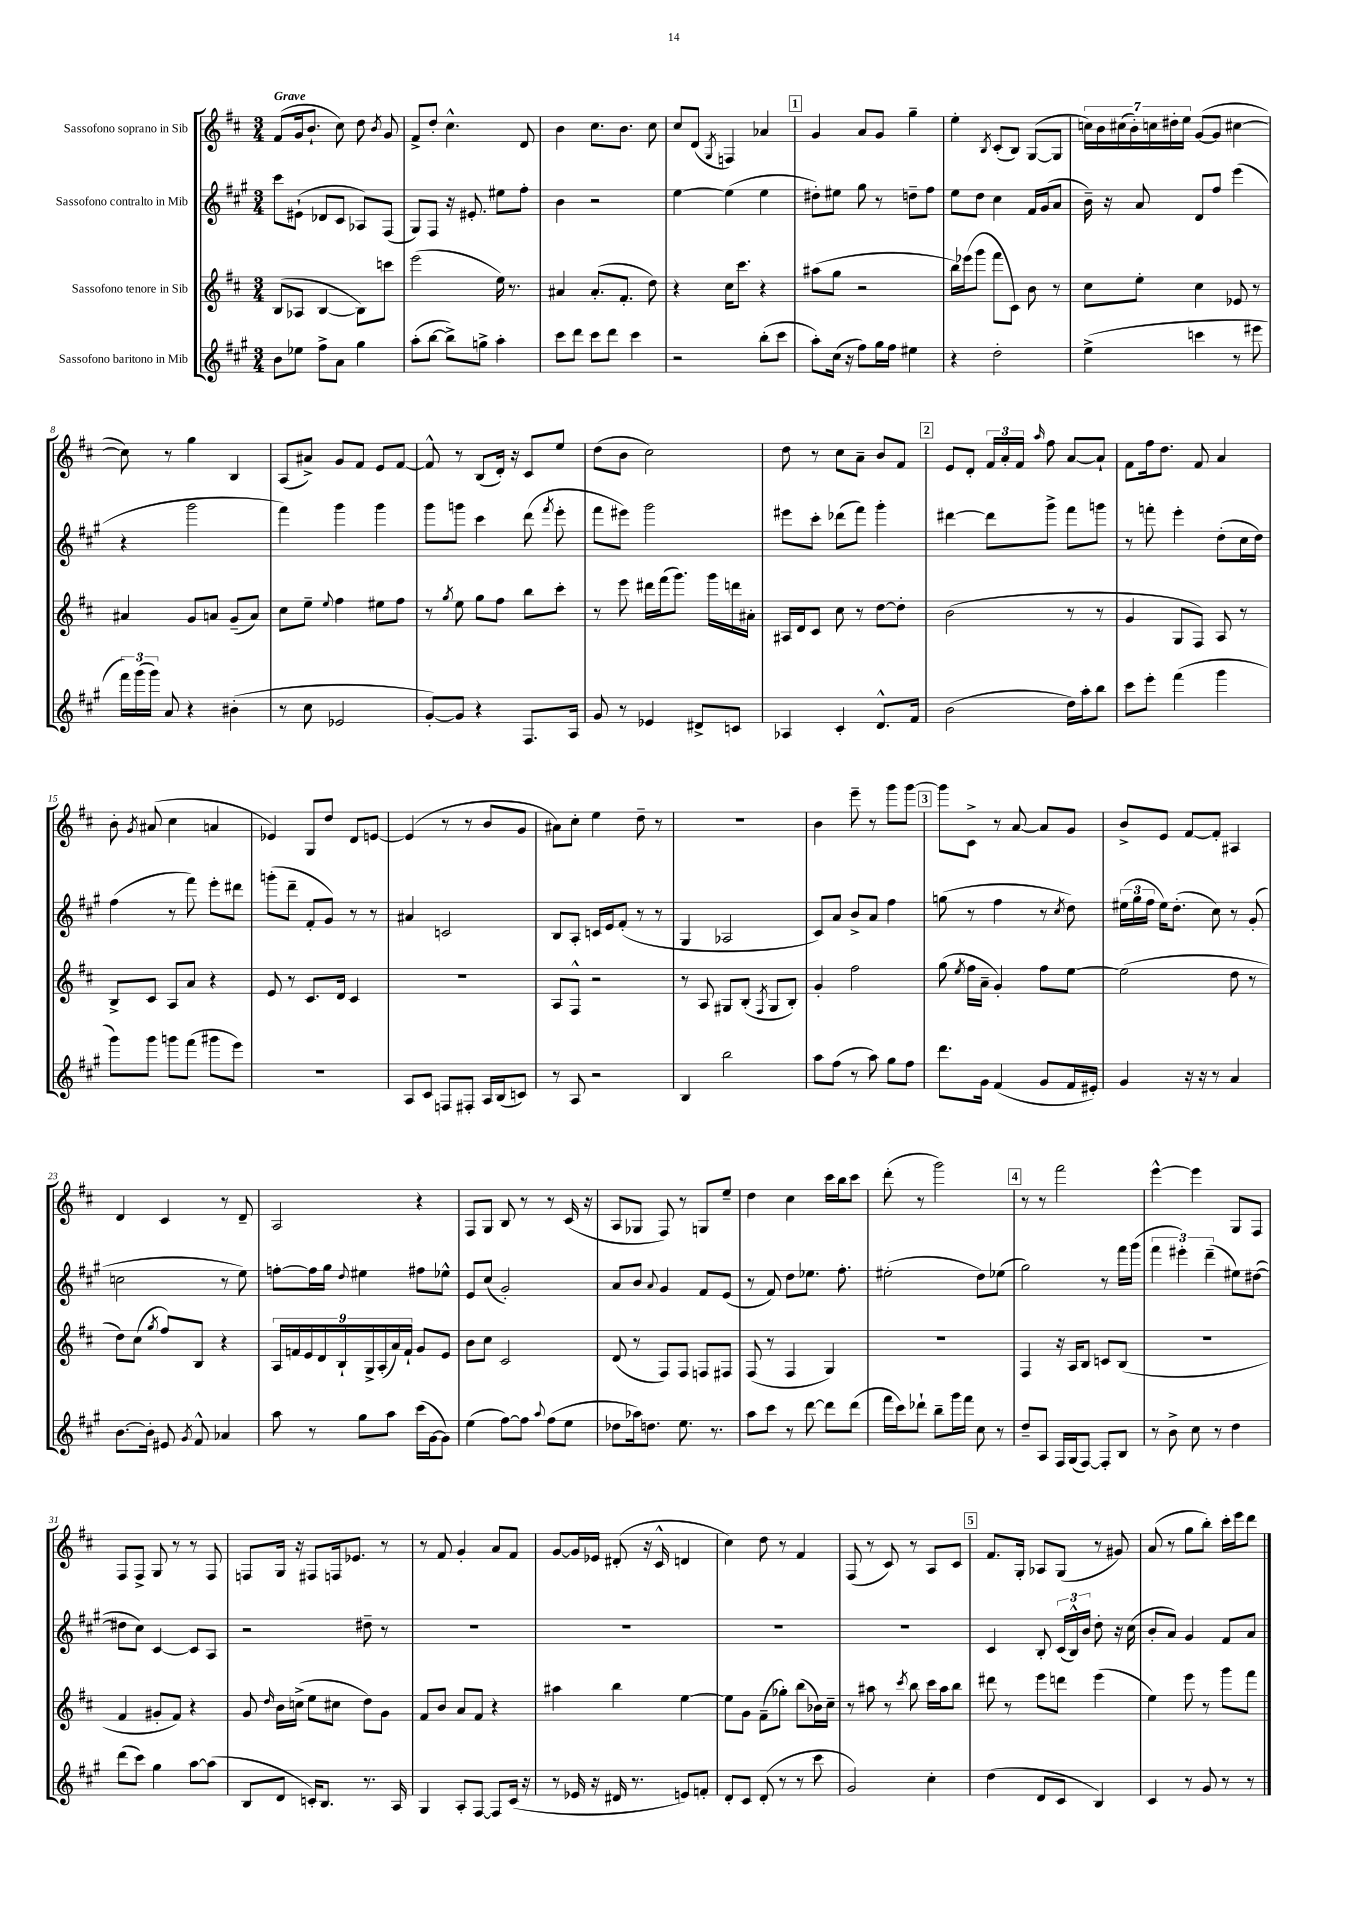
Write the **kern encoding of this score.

**kern	**kern	**kern	**kern
*staff4	*staff3	*staff2	*staff1
*clefG2	*clefG2	*clefG2	*clefG2
*k[f#c#g#]	*k[f#c#]	*k[f#c#g#]	*k[f#c#]
*M3/4	*M3/4	*M3/4	*M3/4
8b	(8B	8ccc#	(8f#
8ee-	8A-	(8e#`	16g
.	.	.	8.b`
8ff#^	[4B	8d-	.
8a	.	8c#	8cc#)
4gg#	8B])	8A-)	8dd
.	.	.	8qb
.	8ccc	(8F#	8g
=	=	=	=
(8aa'	(2eee	8G#)	8f#^
[8bb	.	8F#	8dd'
8bb^])	.	16r	4.cc#^^
.	.	8.e#'	.
8gg^	.	.	.
4aa'	16ee)	8ee#	.
.	8.r	.	.
.	.	8ff#'	8d
=	=	=	=
8ccc#	4a#	4b	4b
8ddd	.	.	.
8ccc#	(8.a#'	2r	8.cc#
8ddd	.	.	.
.	8.f#'	.	8.b
4ccc#	.	.	.
.	8dd)	.	8cc#
=	=	=	=
2r	4r	[4ee	8cc#
.	.	.	(8d
.	.	.	8qG
.	16cc#	(4ee]	4F)
.	8.ccc#	.	.
(8bb'	4r	4ee	4a-
8ccc#	.	.	.
=	=	=	=
8aa')	(8aa#	8dd#')	4g
(16cc#	8gg	8ee#	.
16r	.	.	.
8ff#)	2r	8gg#	8a
16gg#	.	8r	8g
16ff#	.	.	.
4ee#	.	8dd~	4gg~
.	.	8ff#	.
=	=	=	=
4r	16bb)	8ee	4ee'
.	(16eee-	.	.
.	8ggg	8dd	.
.	.	.	8qB
2dd'	8fff#	4cc#	(8c#'
.	8c#)	.	8B)
.	8b	16f#	([8G
.	.	(16g#	.
.	8r	8a	8G]
=	=	=	=
(4ee^	8cc#	16b~)	28cc)
.	.	.	28b
.	.	16r	.
.	.	.	(28cc#
.	.	.	28b')
.	8ee'	8a	.
.	.	.	28cc
.	.	.	28dd#'
.	.	.	28ee
4ccc	4cc#	8d	([8g
.	.	8ff#	8g]
8r	8e-	(4eee	[4cc#
8eee#	8r	.	.
=	=	=	=
24fff#)	4a#	4r	8cc#])
(24ggg#	.	.	.
24ggg#)	.	.	.
8a	.	.	8r
4r	8g	2ggg#	4gg
.	8a	.	.
(4b#'	(8g~	.	4B
.	8a)	.	.
=	=	=	=
8r	8cc#	4fff#)	(8A
8cc#	8ee~	.	8a#^)
.	8qqee	.	.
2e-	4ff#	4ggg#	8g
.	.	.	8f#
.	8ee#	4ggg#	8e
.	8ff#	.	[8f#
=	=	=	=
[8g#')	8r	8ggg#	8f#^^]
.	8qgg	.	.
8g#]	8ee	8ggg	8r
4r	8gg	4ccc#	(8B
.	8ff#	.	16d')
.	.	.	16r
8.F#	8bb	(8ddd	8c#
.	.	8qfff#	.
.	8ccc#'	8eee'	8ee
16A	.	.	.
=	=	=	=
8g#	8r	8fff#	(8dd
8r	8eee	8eee#)	8b
4e-	16ddd#	2ggg#	2cc#)
.	(16fff#	.	.
.	8.ggg)	.	.
8d#^	.	.	.
.	16ggg	.	.
8c	16ddd	.	.
.	16a#'	.	.
=	=	=	=
4A-	16A#	8eee#	8dd
.	16d	.	.
.	8c#	8ccc#'	8r
4c#'	8cc#	(8ddd-	8cc#
.	8r	8fff#)	8a~
8.d^^	[8dd	4ggg#'	8b
.	8dd']	.	8f#
16f#	.	.	.
=	=	=	=
(2b	(2b	[4ddd#	8e
.	.	.	8d'
.	.	8ddd#]	24f#
.	.	.	24a'
.	.	.	24f#
.	.	.	16qqaa
.	.	8ggg#^	8ff#
16dd)	8r	8fff#	[8a
16aa'	.	.	.
8bb	8r	8ggg	8a`]
=	=	=	=
8ccc#	4g	8r	8f#
8eee'	.	8fff'	16ff#
.	.	.	8.dd
(4fff#	8G	4eee'	.
.	8F#)	.	8f#
4ggg#	8A	(8dd'	4a
.	8r	16cc#	.
.	.	16dd)	.
=	=	=	=
8ggg#)	8B^	(4ff#	8b'
.	.	.	8qg
8ggg#	8c#	.	(8a#
8ggg	8A	8r	4cc#
(8fff#	8a	8fff#)	.
8ggg#	4r	8eee'	4a
8eee)	.	8ddd#	.
=	=	=	=
2.r	8e	(8ggg'	4e-)
.	8r	8ddd~	.
.	8.c#	8f#'	8G
.	.	8g#)	8dd
.	16d	.	.
.	4c#	8r	8d
.	.	8r	[8e
=	=	=	=
8A	2.r	4a#	(4e]
8c#	.	.	.
8F	.	2c	8r
8F#'	.	.	8r
16A	.	.	8b
(16B	.	.	.
8c)	.	.	8g
=	=	=	=
8r	8A	8B	8a#)
8A	8F#^^	8A'	8cc#'
2r	2r	16c	4ee
.	.	16e	.
.	.	(8f#'	.
.	.	8r	8dd~
.	.	8r	8r
=	=	=	=
4B	8r	4G#	2.r
.	8A	.	.
2bb	8G#	2A-	.
.	(8B'	.	.
.	8qF#	.	.
.	8G#	.	.
.	8B')	.	.
=	=	=	=
8aa	4g'	8c#)	4b
(8ff#	.	8a	.
8r	2ff#	8b^	8eee~
8aa)	.	8a	8r
8gg#	.	4ff#	8ggg
8ff#	.	.	[8ggg
=	=	=	=
8.ddd	(8gg	(8gg	8ggg]
.	8qee	.	.
.	16ff#	8r	8c#^
16g#	16a~	.	.
(4f#	4g')	4ff#	8r
.	.	.	[8a
8g#	8ff#	8r	8a]
.	.	8qcc#	.
16f#	[8ee	8dd)	8g
16e#')	.	.	.
=	=	=	=
4g#	(2ee]	(24ee#	8b^
.	.	24gg#	.
.	.	24ff#	.
.	.	16ee#)	8e
.	.	(8.dd'	.
16r	.	.	[8f#
16r	.	.	.
8r	.	8cc#)	8f#']
4a	8dd	8r	4A#
.	8r	(8g#'	.
=	=	=	=
[8.b	8dd)	2cc	4d
.	(8cc#	.	.
16b']	.	.	.
.	8qgg	.	.
8e#	8ff#)	.	4c#
8qg#	.	.	.
8f#^^	8B	.	.
4a-	4r	8r	8r
.	.	8ee)	8d~
=	=	=	=
8aa	18A	[8ff'	2A
.	18f	.	.
.	18e	.	.
8r	.	16ff]	.
.	18d	.	.
.	.	16gg#	.
.	18B`	.	.
.	.	8qqdd	.
8gg#	.	4ee#	.
.	18G^	.	.
.	(18A'	.	.
8aa	.	.	.
.	18a)	.	.
.	18f`	.	.
(16ccc#	8g	8ff#	4r
[16g#	.	.	.
8g#])	8e	8ee-^^	.
=	=	=	=
(4ee	8b	8e	8F#
.	8cc#	(8cc#	8G
[8ff#)	2c#	2g#')	8B
8ff#]	.	.	8r
8qqaa	.	.	.
(8ff#	.	.	8r
8ee	.	.	(16c#
.	.	.	16r
=	=	=	=
8dd-	(8d	8a	8A
16aa-)	8r	8b	8G-
8.dd	.	.	.
.	.	8qqa	.
.	8F#)	4g#	8F#)
8.ee	8F#	.	8r
.	8F	8f#	8G
8.r	.	.	.
.	8F#	(8e	8ee~
=	=	=	=
8aa	(8F#	8r	4dd
8ccc#	8r	8f#)	.
8r	4F#	8dd	4cc#
[8ddd	.	8.ee-	.
8ddd]	4G)	.	16ccc#
.	.	8.ff#'	16bb
(8ddd	.	.	8ccc#
=	=	=	=
16fff#	2.r	(2ee#'	(8ddd'
16ccc#)	.	.	.
8ddd-`	.	.	8r
8bb~	.	.	2ggg)
16ggg#	.	.	.
16fff#	.	.	.
8cc#	.	8dd)	.
8r	.	(8ee-	.
=	=	=	=
8dd~	4F#	2gg#)	8r
8A	.	.	8r
16F#	16r	.	2fff#
(16G#	16A	.	.
[8F#)	8B	.	.
8F#']	8c	8r	.
8B	(8B	16fff#	.
.	.	(16ggg#	.
=	=	=	=
8r	2.r	6fff#	[4eee^^
8b^	.	.	.
.	.	6eee#')	.
8cc#	.	.	4eee]
.	.	(6ddd~	.
8r	.	.	.
4dd	.	8ee#)	8G
.	.	([8dd#	8F#
=	=	=	=
(8ddd	4f#	8dd#]	8F#
8ccc#)	.	8cc#)	8F#^
4gg#	8g#'	[4c#	8G
.	8f#)	.	8r
[8aa	4r	8c#]	8r
(8aa]	.	8A	8F#
=	=	=	=
8B	8g	2r	8F
.	16qqdd	.	.
8d	16b	.	16G
.	(16cc^	.	16r
16c')	8ee	.	8F#
8.B	.	.	.
.	8cc#	.	16F
.	.	.	8.e-
8.r	8dd)	8dd#~	.
.	8g	8r	8r
16A	.	.	.
=	=	=	=
4G#	8f#	2.r	8r
.	8b	.	8f#
8A'	8a	.	4g'
[8F#	8f#	.	.
8F#]	4r	.	8a
(16c#	.	.	8f#
16r	.	.	.
=	=	=	=
8r	4aa#	2.r	[8g
16e-	.	.	16g]
16r	.	.	16e-
16d#	4bb	.	(8d#'
8.r	.	.	.
.	.	.	16r
.	.	.	16c#^^
8e)	[4ee	.	4d
8f'	.	.	.
=	=	=	=
8d'	8ee]	2.r	4cc#)
8c#	8g	.	.
(8d'	(8f#~	.	8dd
8r	8gg-')	.	8r
8r	(8bb	.	4f#
8ccc#	16b-)	.	.
.	16cc#~	.	.
=	=	=	=
2g#)	8r	2.r	(8F#
.	8aa#	.	8r
.	8r	.	8c#)
.	8qccc#	.	.
.	8bb	.	8r
4cc#'	16ccc#	.	8A
.	16aa#	.	.
.	8bb	.	8c#
=	=	=	=
(4dd	8ddd#	4c#	8.f#
.	8r	.	.
.	.	.	16G'
8d	8eee	8B'	8A-
8c#	8ddd	(24c#	(8G
.	.	24B^^)	.
.	.	24b	.
4B)	(4eee	8dd'	8r
.	.	16r	8g#)
.	.	(16cc#	.
=	=	=	=
4c#	4ee)	8b'	(8a
.	.	8a)	8r
8r	8eee	4g#	8gg
8g#	8r	.	8bb')
8r	8ggg	8f#	16ccc#'
.	.	.	16eee
8r	8fff#	8a	8ddd
==	==	==	==
*-	*-	*-	*-
